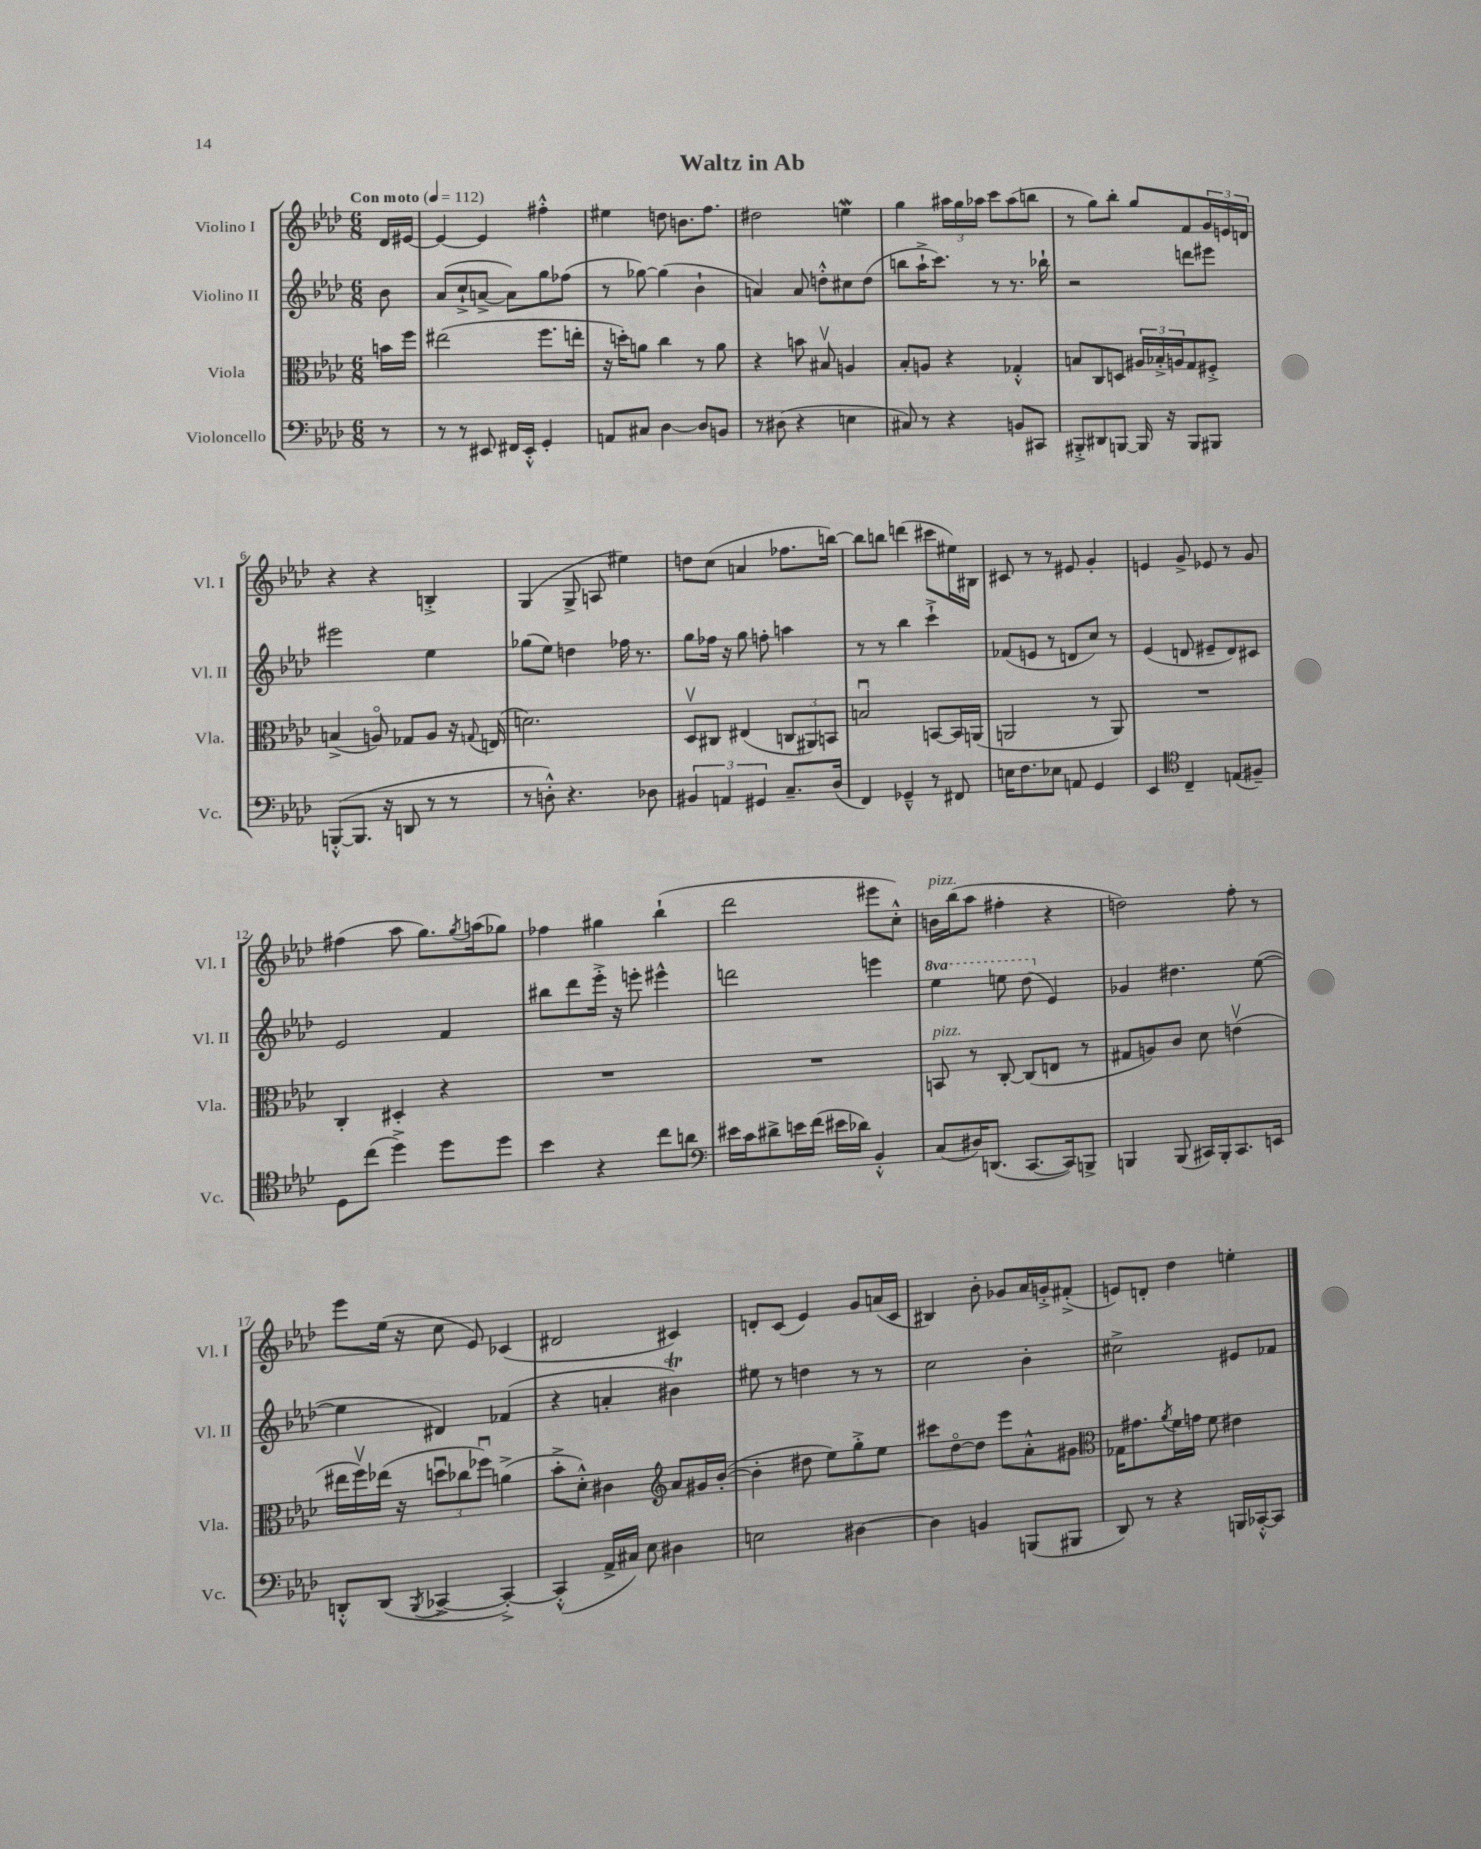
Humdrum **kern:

**kern	**kern	**kern	**kern
*staff4	*staff3	*staff2	*staff1
*clefF4	*clefC3	*clefG2	*clefG2
*k[b-e-a-d-]	*k[b-e-a-d-]	*k[b-e-a-d-]	*k[b-e-a-d-]
*M6/8	*M6/8	*M6/8	*M6/8
*MM112	*MM112	*MM112	*MM112
8r	16b	8b-	16d-
.	16ff	.	[16e#
=	=	=	=
8r	(2ee#	(8a-	4e#_
8r	.	8cc`^	.
8EE#	.	[8a^	4e#]
16FF#	.	8a])	.
16EE#'^^	.	.	.
4GG'	8.ff	8gg	4ff#'^^
.	.	(8ff-	.
.	16ee'	.	.
=	=	=	=
8AA	16r	8r	4ee#
.	16dd')	.	.
8C#	8a	[8gg-)	.
[4D-	4cc	(4gg-]	8dd
.	.	.	8.b
8D-]	8r	4b-`	.
.	.	.	8.ff
8BB	8a	.	.
=	=	=	=
8r	4r	4a)	2dd#
(8D#	.	.	.
4r	8b	8a	.
.	8B#v	8dd'^^	.
4E	4A	8cc#	4ee
.	.	(8dd	.
=	=	=	=
8C#)	8B-'	8bb	4gg
8r	8A	16aa-`^	.
.	.	8.ccc)	.
4r	4r	.	24aa#
.	.	.	24gg
.	.	.	24aa-
.	.	8r	8ccc
8BB	4G-'^^	8.r	(8aa-
8CC#	.	.	8bb
.	.	16bb-`	.
=	=	=	=
8BBB#'^	8B	2r	8r
8DD#	8C	.	8gg)
[8BBB	8D	.	8bb-'
16BBB]	24A#	.	8gg
.	24B-'^	.	.
16r	.	.	.
.	24A	.	.
8BBB	8G	8ddd	8f
8BBB#	8F#'^	8eee#	24g
.	.	.	24e
.	.	.	24d
=	=	=	=
([8BBB'^^	(4B^	2eee#	4r
8.BBB]	.	.	.
.	8Ao)	.	4r
16r	.	.	.
8DD	8G-	.	.
8r	8A	4ee-	4B'^
8r	16r	.	.
.	8qqG	.	.
.	(16E	.	.
=	=	=	=
8r	2.d)	(8gg-	(4G
8D'^^)	.	8ee-)	.
4.r	.	4dd	8G^
.	.	.	8A
.	.	16ff-	4ee#)
.	.	8.r	.
8D-	.	.	.
=	=	=	=
6BB#	8D-v	8gg	8dd
.	8C#	16ff-	(8cc
6AA	.	.	.
.	.	16r	.
.	(4E#	8gg	4a
6GG#	.	.	.
.	.	8ff'	.
8.C~	12C	4aa	8.ff-
.	12AA#)	.	.
.	12BB	.	.
(16D-	.	.	[16bb)
=	=	=	=
4FF)	2Bu	8r	8bb]
.	.	8r	8bb
4GG-~^^	.	4bb-	(4ddd
8r	[8BB	4ccc`^	8ccc#
8FF#	16BB]	.	16ee#)
.	(16AA	.	16B#
=	=	=	=
16E	2AA	(8f-	8c#
8.F	.	.	.
.	.	8e	8r
8E-	.	8r	8r
8AA	.	8d	8e#
4GG	8r	8cc)	4g'
.	8AA)	8r	.
=	=	=	=
4EE-	2.r	(4e-	4e
*clefC4	*	*	*
4C~	.	8d	8g^
.	.	8e#~	8e-
(8E	.	8d)	8r
8F#~)	.	8c#	8g
=	=	=	=
8D-	4C'	2e-	(4ff#
(8cc	.	.	.
4dd-^)	4D#'	.	8aa-
.	.	.	8.gg)
8dd-	4r	4f	.
.	.	.	8qgg
.	.	.	(16aa
8dd-	.	.	8gg-)
=	=	=	=
4b-	2.r	8bb#	4ff-
.	.	8ddd-	.
4r	.	16eee-'^	4gg#
.	.	16r	.
.	.	8eee'	.
8cc	.	4eee#^^	(4bb-`
8a	.	.	.
=	=	=	=
*clefF4	*	*	*
16e#	2.r	2ddd	2ddd-
16c	.	.	.
8d#^	.	.	.
16e	.	.	.
(16f	.	.	.
16e#	.	.	.
16d-)	.	.	.
4BB-'^^	.	4eee	8eee#
.	.	.	8cc'^^)
=	=	=	=
(8C	8BB	4eee-	16b
.	.	.	(16bb-
16D#)	8r	.	8aa-
(8.DD	.	.	.
.	[8C'	8eee	4ff#'
[8.CC	(8C]	(8ddd-	.
.	8E	4e-)	4r
16CC])	.	.	.
8BBB^	8r	.	.
=	=	=	=
4BBB	8G#	4g-	2dd)
.	8A)	.	.
(8BBB	8c	4.dd#	.
16CC#)	8d-	.	.
16BBB'	.	.	.
8.CC#	(4ev	.	8ff'
.	.	([8ee-	8r
16EE	.	.	.
=	=	=	=
8DD'^^	16ee#	4ee-]	8eee-
.	16ffv)	.	.
(8DD	(16ee-	.	(16ee-
.	16r	.	16r
8qBBB-	.	.	.
[4CC-^	12ddu	4d#)	8cc
.	12cc-	.	.
.	.	.	8e-)
.	12ff-u)	.	.
4CC-'^_)	(4a^	(4f-	(4c-
=	=	=	=
(4CC-'^^]	8b-'^	4r	2d#
.	8d-'^^)	.	.
16AA-^	4c#	4a'	.
16C#)	.	.	.
8E-	.	.	.
*	*clefG2	*	*
4D#	8a-	4b#)	4c#)
.	16g#	.	.
.	([16b-'	.	.
=	=	=	=
2E	4b-']	8ee#	8d'
.	.	8r	(8c
.	8dd#	4dd	4e-)
.	8ee-)	.	.
[4D#	8gg'^	8r	8g
.	8ee-	8r	(16a
.	.	.	16c
=	=	=	=
4D#]	8ccc#	2cc	4B#)
.	[8dd-o	.	.
4BB	8dd-]	.	8b-'
.	8eee-	.	8g-
(8BBB	8a-'^^	4b-'	16a-
.	.	.	16g'^
8BBB#	8g#	.	(8f#'^
=	=	=	=
*	*clefC3	*	*
8DD-)	16G-	2cc#^	8e)
.	8.g#	.	.
8r	.	.	8d'
.	8qa-	.	.
4r	16f	.	4dd-
.	16g	.	.
.	8f	.	.
16BBB	4e#	8e#	4ee'
[16CC-'^^	.	.	.
8CC-]	.	8f-	.
==	==	==	==
*-	*-	*-	*-
